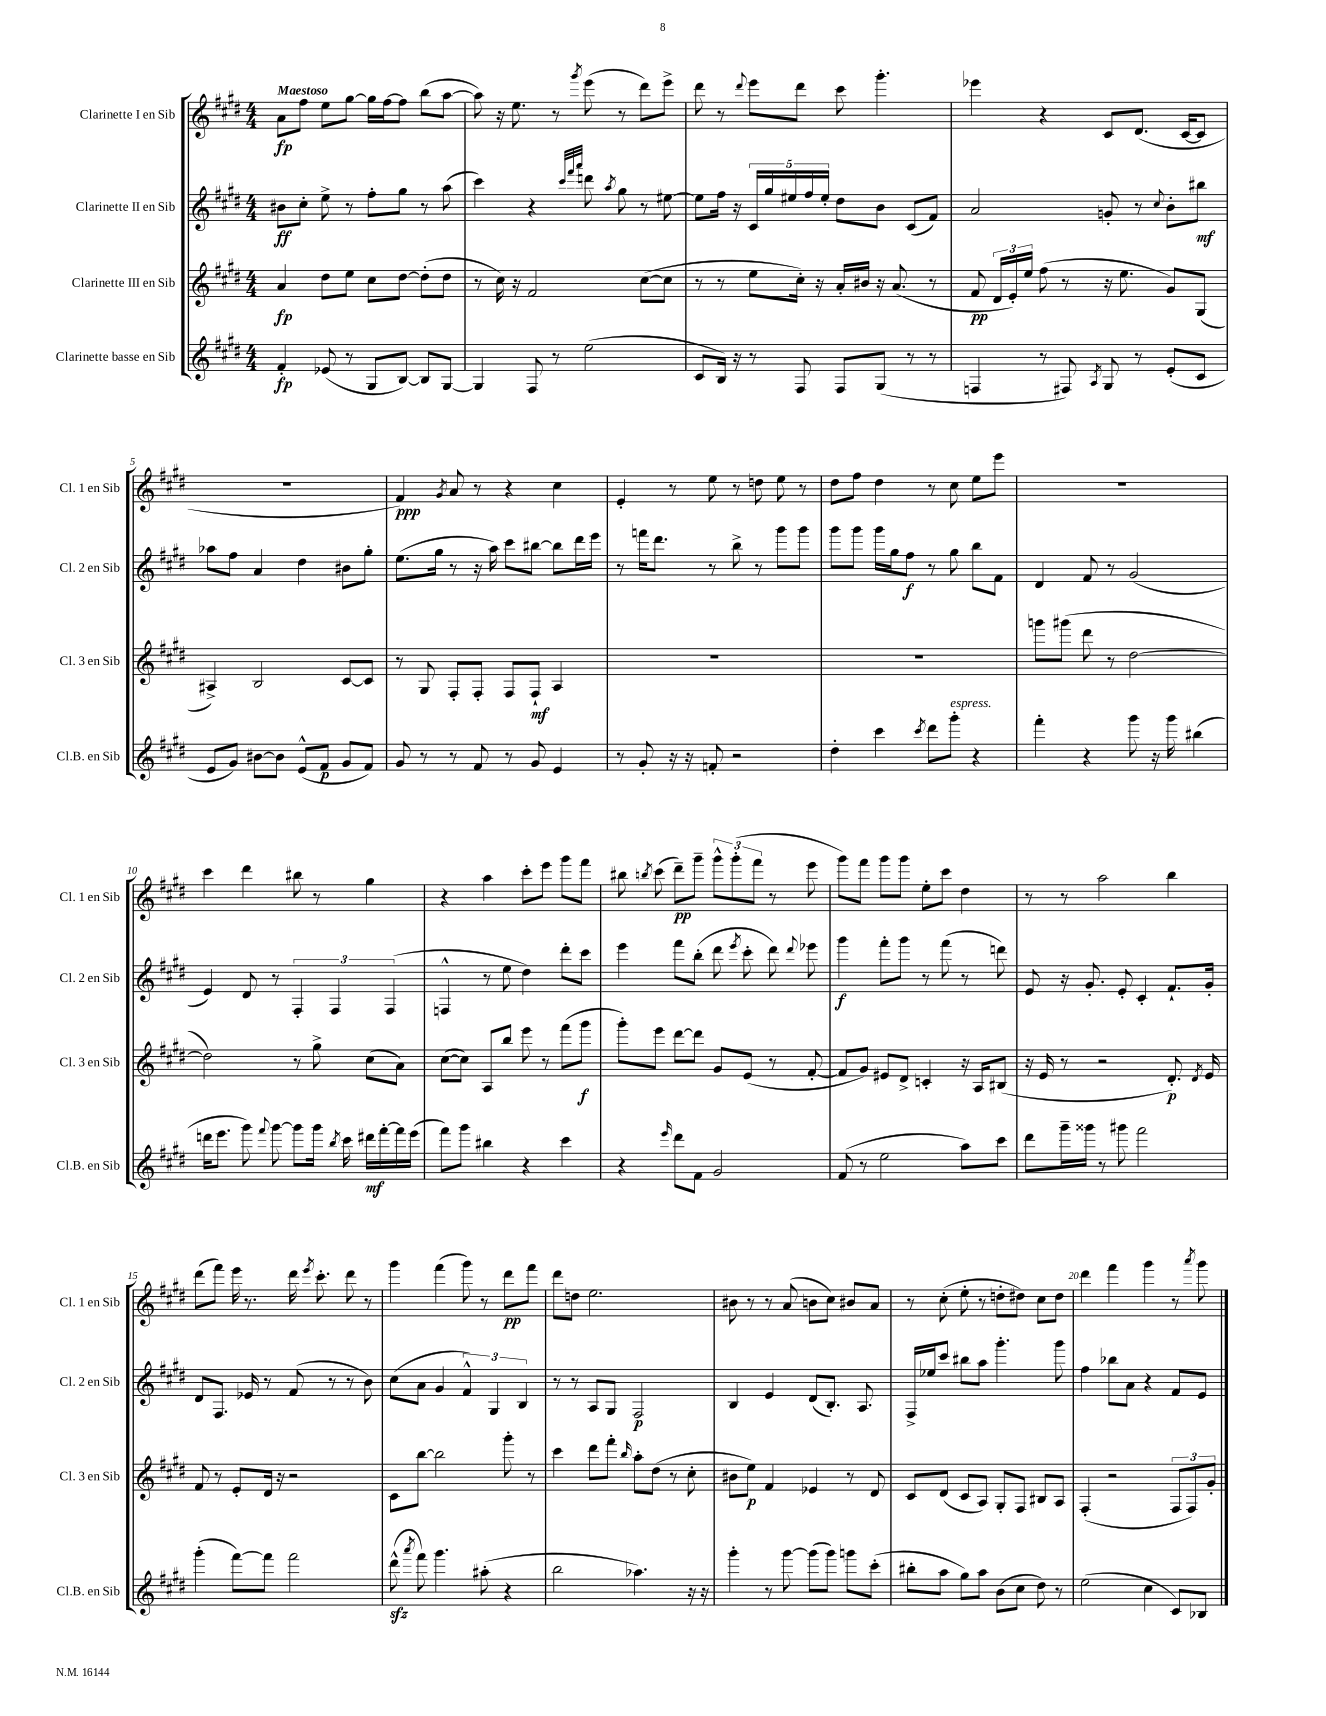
<<
\new StaffGroup <<
\new Staff = "s0" \with { instrumentName = "Clarinette I en Sib" shortInstrumentName = "Cl. 1 en Sib" } {
    \clef treble \key e \major \numericTimeSignature \time 4/4 \tempo "Maestoso"
    \autoBeamOff a'8[\fp fis''8] e''8[ gis''8]~ gis''16[ fis''16~ fis''8] b''8[( a''8]~ |
    a''8) r16 e''8. r8 \acciaccatura { gis'''8 } e'''8( r8 dis'''8[) e'''8]-> |
    dis'''8 r8 \appoggiatura { dis'''8 } e'''8[ dis'''8] cis'''8 gis'''4.-. |
    ees'''4 r4 cis'8[ dis'8.]( cis'16[~ cis'8] |
    R1 |
    fis'4\ppp) \acciaccatura { gis'8 } a'8 r8 r4 cis''4 |
    e'4-. r8 e''8 r8 d''8 e''8 r8 |
    dis''8[ fis''8] dis''4 r8 cis''8 e''8[ e'''8] |
    R1 |
    cis'''4 dis'''4 bis''8 r8 gis''4 |
    r4 a''4 cis'''8[-. e'''8] gis'''8[ fis'''8] |
    bis''8 \acciaccatura { b''8 } cis'''8( dis'''8[--\pp) gis'''8]-- \tuplet 3/2 { gis'''8[-^ gis'''8-.( fis'''8] } r8 e'''8 |
    gis'''8[) fis'''8] gis'''8[ gis'''8] e''8[-. cis'''8] dis''4 |
    r8 r8 a''2 b''4 |
    dis'''8[( fis'''8]) e'''16 r8. dis'''16 \acciaccatura { e'''8 } cis'''8.-. dis'''8 r8 |
    gis'''4 fis'''4( gis'''8) r8 dis'''8[\pp fis'''8] |
    dis'''8[ d''8] e''2. |
    bis'8 r8 r8 a'8( b'8[ cis''8]) bis'8[ a'8] |
    r8 cis''8-.( e''8-. r8 d''8[-. dis''8]) cis''8[ dis''8] |
    dis'''4 fis'''4 gis'''4 r8 \acciaccatura { a'''8 } gis'''8 \bar "|." |
}
\new Staff = "s1" \with { instrumentName = "Clarinette II en Sib" shortInstrumentName = "Cl. 2 en Sib" } {
    \clef treble \key e \major \numericTimeSignature \time 4/4
    \autoBeamOff bis'8[\ff cis''8]-. e''8-> r8 fis''8[-. gis''8] r8 a''8( |
    cis'''4) r4 \grace { cis'''32[ fis'''32 a'''32] } d'''8 \acciaccatura { a''8 } gis''8 r8 eis''8~ |
    eis''8[ fis''16] r16 \tuplet 5/4 { cis'16[ gis''16 eis''16 fis''16 eis''16]-. } dis''8[ b'8] cis'8[( fis'8]) |
    a'2 g'8-. r8 \appoggiatura { cis''8 } b'8[-. bis''8]\mf |
    aes''8[ fis''8] a'4 dis''4 bis'8[ gis''8]-. |
    e''8.[( gis''16] r8 r16 a''16) cis'''8[ bis''8]~ bis''8[ dis'''16 e'''16] |
    r8 f'''16[ dis'''8.] r8 b''8-> r8 gis'''8[ gis'''8] |
    gis'''8[ gis'''8] gis'''16[ gis''16 fis''8]\f r8 gis''8 b''8[ fis'8] |
    dis'4 fis'8 r8 gis'2( |
    e'4) dis'8 r8 \tuplet 3/2 { fis4-. fis4 fis4( } |
    f4-^ r8 e''8 dis''4) dis'''8[-. cis'''8] |
    e'''4 fis'''8[ b''8]-.( dis'''8 \acciaccatura { e'''8 } cis'''8-. dis'''8) \appoggiatura { dis'''8 } ees'''8 |
    gis'''4\f fis'''8[-. gis'''8] r8 fis'''8( r8 d'''8) |
    e'8 r16 gis'8.-. e'8-. cis'4-. fis'8.[-! gis'16]-. |
    dis'8[ fis8.] ees'16 r8 fis'8( r8 r8 b'8) |
    cis''8[( a'8] gis'4 \tuplet 3/2 { fis'4-^) gis4 b4 } |
    r8 r8 a8[ gis8] fis2\p |
    b4 e'4 dis'8[( b8.]-.) a8. |
    fis16[-> ees''16 cis'''8] bis''8[ a''8] gis'''4.-. gis'''8 |
    fis''4 bes''8[ a'8] r4 fis'8[ e'8] \bar "|." |
}
\new Staff = "s2" \with { instrumentName = "Clarinette III en Sib" shortInstrumentName = "Cl. 3 en Sib" } {
    \clef treble \key e \major \numericTimeSignature \time 4/4
    \autoBeamOff a'4\fp dis''8[ e''8] cis''8[ dis''8]~ dis''8[-.( dis''8] |
    r8 cis''16) r16 fis'2 cis''8[~( cis''8] |
    r8 r8 e''8[ cis''16]-.) r16 a'16[-. bis'16] r16 a'8.( r8 |
    fis'8\pp \tuplet 3/2 { dis'16[ e'16-.) e''16] } fis''8( r8 r16 e''8. gis'8[) gis8]( |
    ais4->) b2 cis'8[~ cis'8] |
    r8 gis8 fis8[-. fis8]-. fis8[ fis8]-!\mf a4 |
    R1 |
    R1 |
    g'''8[ gis'''8]( dis'''8 r8 dis''2~ |
    dis''2) r8 gis''8-> cis''8[( a'8]) |
    cis''8[~( cis''8]) a8[ b''8] e'''8 r8 fis'''8[( gis'''8]\f |
    gis'''8[-.) e'''8] dis'''8[~ dis'''8] gis'8[ e'8]( r8 fis'8~-. |
    fis'8[ gis'8]) eis'8[ dis'8]-> c'4-. r16 a16[ bis8]( |
    r16 e'16 r8 r2 dis'8.-.\p) \acciaccatura { dis'8 } e'16 |
    fis'8 r8 e'8[-. dis'16] r16 r2 |
    cis'8[ b''8]~ b''2 gis'''8-. r8 |
    cis'''4 dis'''8[ fis'''8]-. \grace { b''16 } a''8[-. dis''8]( r8 cis''8-. |
    bis'8[ e''8]\p) fis'4 ees'4 r8 dis'8 |
    cis'8[ dis'8]( cis'8[ a8]) gis8[-. fis8] bis8[ a8] |
    fis4-.( r2 \tuplet 3/2 { fis8[ fis8) gis'8]-. } \bar "|." |
}
\new Staff = "s3" \with { instrumentName = "Clarinette basse en Sib" shortInstrumentName = "Cl.B. en Sib" } {
    \clef treble \key e \major \numericTimeSignature \time 4/4
    \autoBeamOff fis'4-.\fp ees'8( r8 gis8[ b8]~) b8[ gis8]~ |
    gis4 fis8 r8 e''2( |
    cis'8[ b16]) r16 r8 fis8 fis8[ gis8]( r8 r8 |
    f4 r8 fis8) \acciaccatura { a8 } gis8 r8 e'8[-.( cis'8] |
    e'8[ gis'8]) bis'8[~ bis'8] e'8[-^( fis'8]\p gis'8[ fis'8]) |
    gis'8 r8 r8 fis'8 r8 gis'8 e'4 |
    r8 gis'8-. r16 r16 f'8-. r2 |
    dis''4-. cis'''4 \acciaccatura { cis'''8 } dis'''8[ gis'''8]-.^\markup { \italic "espress." } r4 |
    fis'''4-. r4 gis'''8 r16 gis'''16 bis''4( |
    d'''16[ e'''8.] gis'''8) \appoggiatura { fis'''8 } gis'''8~ gis'''8[ gis'''16] \acciaccatura { b''8 } cis'''16 dis'''16[\mf fis'''16~-. fis'''16 e'''16]( |
    fis'''8[) gis'''8] bis''4 r4 cis'''4 |
    r4 \grace { e'''16 } dis'''8[ fis'8] gis'2 |
    fis'8( r8 e''2 a''8[) cis'''8] |
    dis'''8[ gis'''16-- gisis'''16] r8 gis'''8 fis'''2 |
    gis'''4-.( fis'''8[~) fis'''8] fis'''2 |
    dis'''8-^\sfz( \acciaccatura { a'''8 } fis'''8) gis'''4. ais''8-.( r4 |
    b''2 aes''4.) r16 r16 |
    gis'''4-. r8 gis'''8~ gis'''8[( gis'''8]) g'''8[ cis'''8]-.( |
    bis''8[-. a''8] gis''8[) a''8] b'8[( cis''8] dis''8) r8 |
    e''2( cis''4 cis'8[) bes8] \bar "|." |
}
>>
>>
\layout { \context { \Score \override BarNumber.break-visibility = ##(#f #t #t) barNumberVisibility = #(every-nth-bar-number-visible 5) } }
